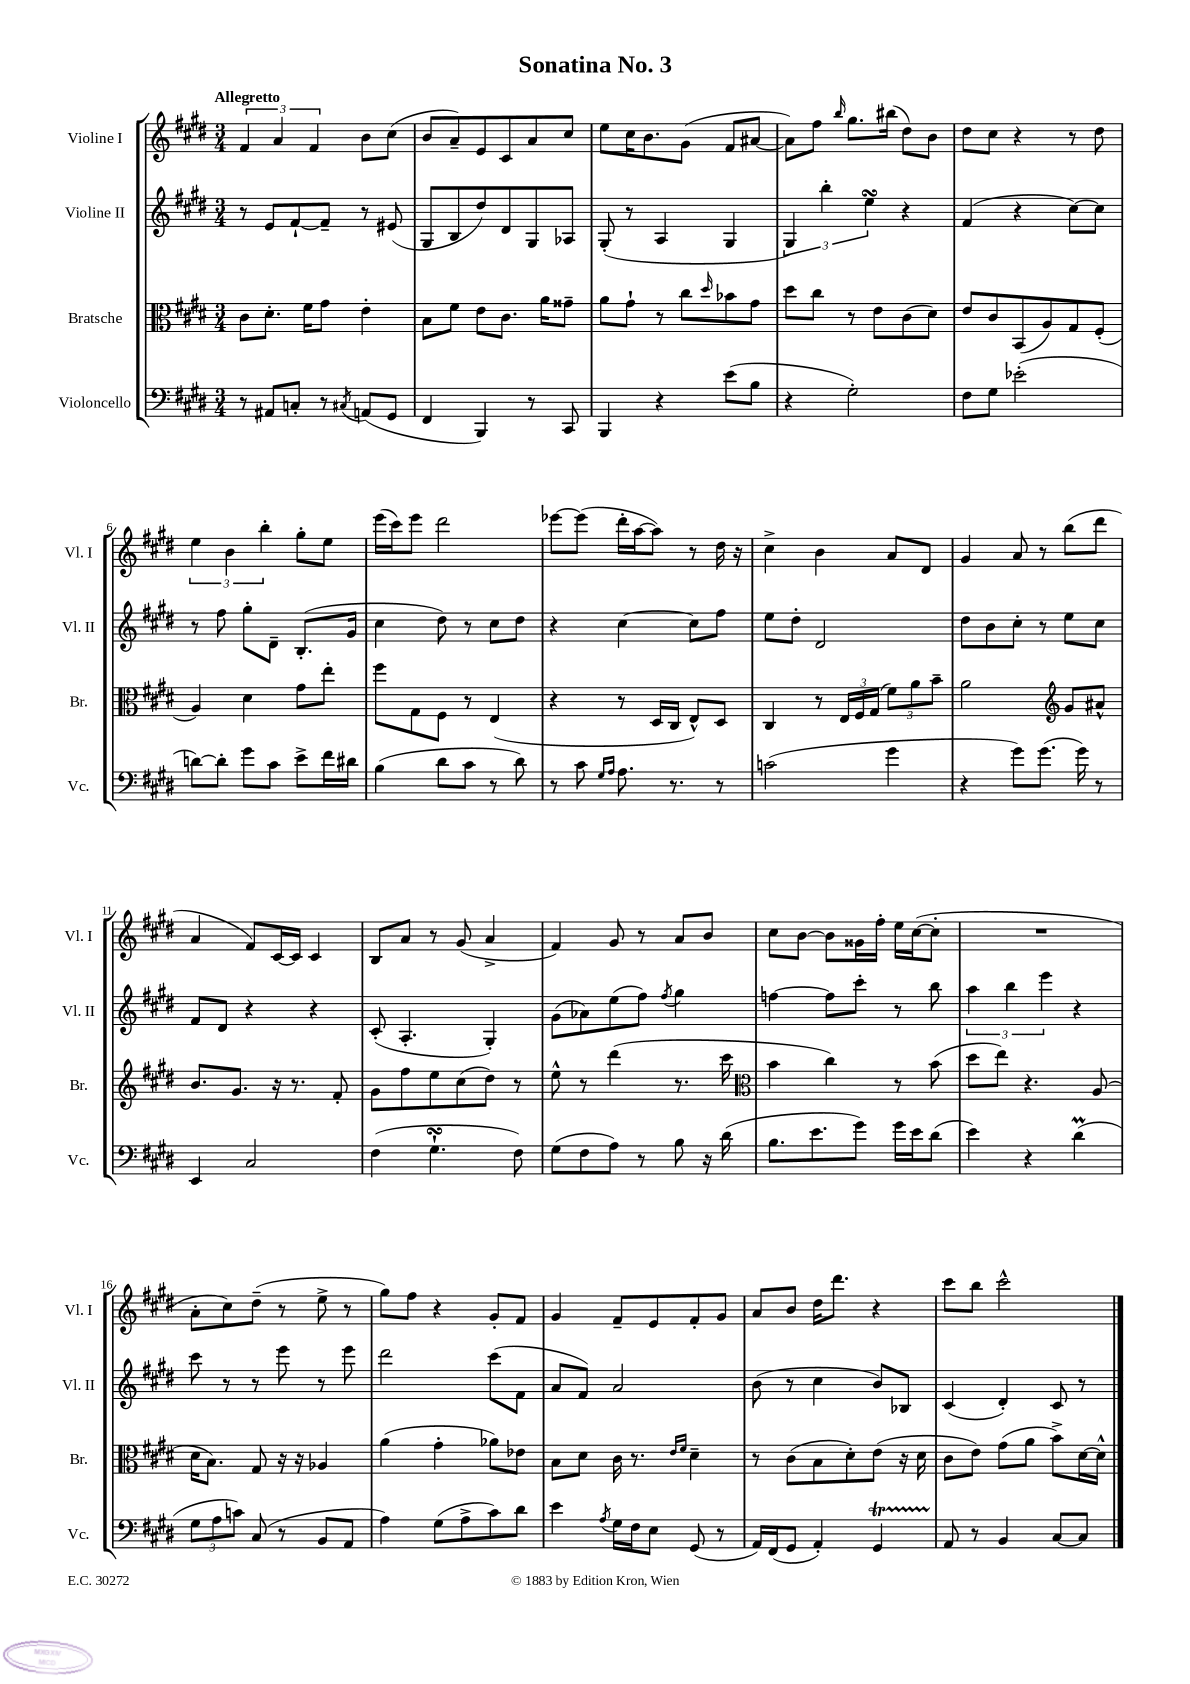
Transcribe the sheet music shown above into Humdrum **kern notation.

**kern	**kern	**kern	**kern
*staff4	*staff3	*staff2	*staff1
*clefF4	*clefC3	*clefG2	*clefG2
*k[f#c#g#d#]	*k[f#c#g#d#]	*k[f#c#g#d#]	*k[f#c#g#d#]
*M3/4	*M3/4	*M3/4	*M3/4
8r	8c#	8r	6f#
8AA#	8.d#'	8e	.
.	.	.	6a
8C'	.	[8f#`	.
.	16f#	.	.
.	.	.	6f#
8r	8g#	8f#~]	.
8qC#	.	.	.
(8AA	4e'	8r	8b
8GG#	.	(8e#	(8cc#
=	=	=	=
4FF#	8B	8G#	8b
.	8f#	8B	8a~)
4BBB)	8e	8dd#)	8e
.	8.c#	8d#	8c#
8r	.	8G#	8a
.	16a	.	.
8CC#	8g##~	8A-	8cc#
=	=	=	=
4BBB	8a	(8G#'	8ee
.	8g#`	8r	16cc#
.	.	.	8.b
4r	8r	4A	.
.	8cc#	.	(8g#
.	16qqdd#	.	.
(8e	8b-	4G#	8f#
8B	8g#	.	[8a#
=	=	=	=
4r	8dd#	6G#)	8a#])
.	8cc#	.	8ff#
.	.	6bb'	.
.	.	.	16qqbb
2G#')	8r	.	8.gg#
.	.	6ee	.
.	8e	.	.
.	.	.	(16bb#
.	(8c#	4r	8dd#)
.	8d#)	.	8b
=	=	=	=
8F#	8e	(4f#	8dd#
8G#	8c#	.	8cc#
(2e-'	(8BB	4r	4r
.	8A)	.	.
.	8G#	[8cc#)	8r
.	(8F#'	8cc#]	8dd#
=	=	=	=
[8d)	4A)	8r	6ee
8d']	.	8ff#	.
.	.	.	6b
8g#	4d#	8gg#'	.
.	.	.	6bb'
8c#	.	8d#~	.
8e^	8g#	(8.B'	8gg#'
16f#	8ee'	.	8ee
16d#	.	16g#	.
=	=	=	=
(4B	8ff#	4cc#	(16eee
.	.	.	16ccc#)
.	8G#	.	8eee
8d#	8F#	8dd#)	2ddd#
8c#	8r	8r	.
8r	(4E	8cc#	.
8d#)	.	8dd#	.
=	=	=	=
8r	4r	4r	[8eee-
8c#	.	.	(8eee-]
16qqG#	.	.	.
16qqA	.	.	.
8.A	8r	[4cc#	16ddd#'
.	.	.	[16aa
.	16D#	.	8aa])
8.r	16C#	.	.
.	8E^^)	8cc#]	8r
8r	8D#	8ff#	16dd#
.	.	.	16r
=	=	=	=
(2c	4C#	8ee	4cc#^
.	.	8dd#'	.
.	8r	2d#	4b
.	24E	.	.
.	24F#	.	.
.	(24G#	.	.
4g#	12f#)	.	8a
.	12a	.	.
.	.	.	8d#
.	12b~	.	.
=	=	=	=
4r	2a	8dd#	4g#
.	.	8b	.
8g#)	.	8cc#'	8a
(8.g#	.	8r	8r
*	*clefG2	*	*
.	8g#	8ee	(8bb
16g#)	.	.	.
8r	8a#^^	8cc#	8ddd#
=	=	=	=
4EE	8.b	8f#	4a
.	.	8d#	.
.	8.g#	.	.
2C#	.	4r	8f#)
.	16r	.	[16c#
.	8.r	.	16c#]
.	.	4r	4c#
.	8f#'	.	.
=	=	=	=
(4F#	8g#	(8c#'	8B
.	8ff#	4.A'	8a
4.G#`	8ee	.	8r
.	(8cc#	.	(8g#
.	8dd#)	4G#')	4a^
8F#)	8r	.	.
=	=	=	=
(8G#	8ee^^	(8g#	4f#)
8F#	8r	8a-)	.
8A)	(4ddd#	(8ee	8g#
8r	.	8ff#)	8r
.	.	8qff#	.
8B	8.r	4gg#	8a
16r	.	.	8b
(16d#	16ccc#	.	.
=	=	=	=
*	*clefC3	*	*
8.B	4b	[4ff	8cc#
.	.	.	[8b
8.e	.	.	.
.	4cc#)	8ff]	8b]
8g#)	.	8ccc#'	16g##
.	.	.	16ff#'
16g#	8r	8r	16ee
16e	.	.	([16cc#
(8d#	(8b	8bb	8cc#']
=	=	=	=
4e)	8dd#	6aa	2.r
.	8ee)	.	.
.	.	6bb	.
4r	4.r	.	.
.	.	6eee	.
(4d#	.	4r	.
.	(8A	.	.
=	=	=	=
12G#	16d#	8ccc#	8a'
.	8.B)	.	.
12A	.	.	.
.	.	8r	8cc#)
12c)	.	.	.
(8C#	8G#	8r	(8dd#~
8r	16r	8eee	8r
.	16r	.	.
8BB	4A-	8r	8ee^
8AA	.	8eee	8r
=	=	=	=
4A)	(4a	2ddd#	8gg#)
.	.	.	8ff#
(8G#	4g#'	.	4r
8A^	.	.	.
8c#)	8a-)	(8ccc#	8g#'
8d#	8e-	8f#	8f#
=	=	=	=
4e	8B	8a	4g#
.	8d#	8f#)	.
8qA	.	.	.
16G#	16c#	2a	8f#~
16F#	8.r	.	.
8E	.	.	8e
.	16qqe	.	.
.	16qqf#	.	.
(8GG#	4d#~	.	8f#'
8r	.	.	8g#
=	=	=	=
16AA)	8r	(8b	8a
(16FF#	.	.	.
8GG#	(8c#	8r	8b
4AA')	8B	4cc#	16dd#
.	.	.	8.ddd#
.	8d#')	.	.
4GG#	(8e	8b)	4r
.	16r	8B-	.
.	16d#	.	.
=	=	=	=
8AA	8c#	(4c#	8ccc#
8r	8e)	.	8bb
4BB	(8g#	4d#')	2ccc#^^
.	8a	.	.
[8C#	8b^)	8c#	.
8C#]	[16d#	8r	.
.	16d#^^]	.	.
==	==	==	==
*-	*-	*-	*-
